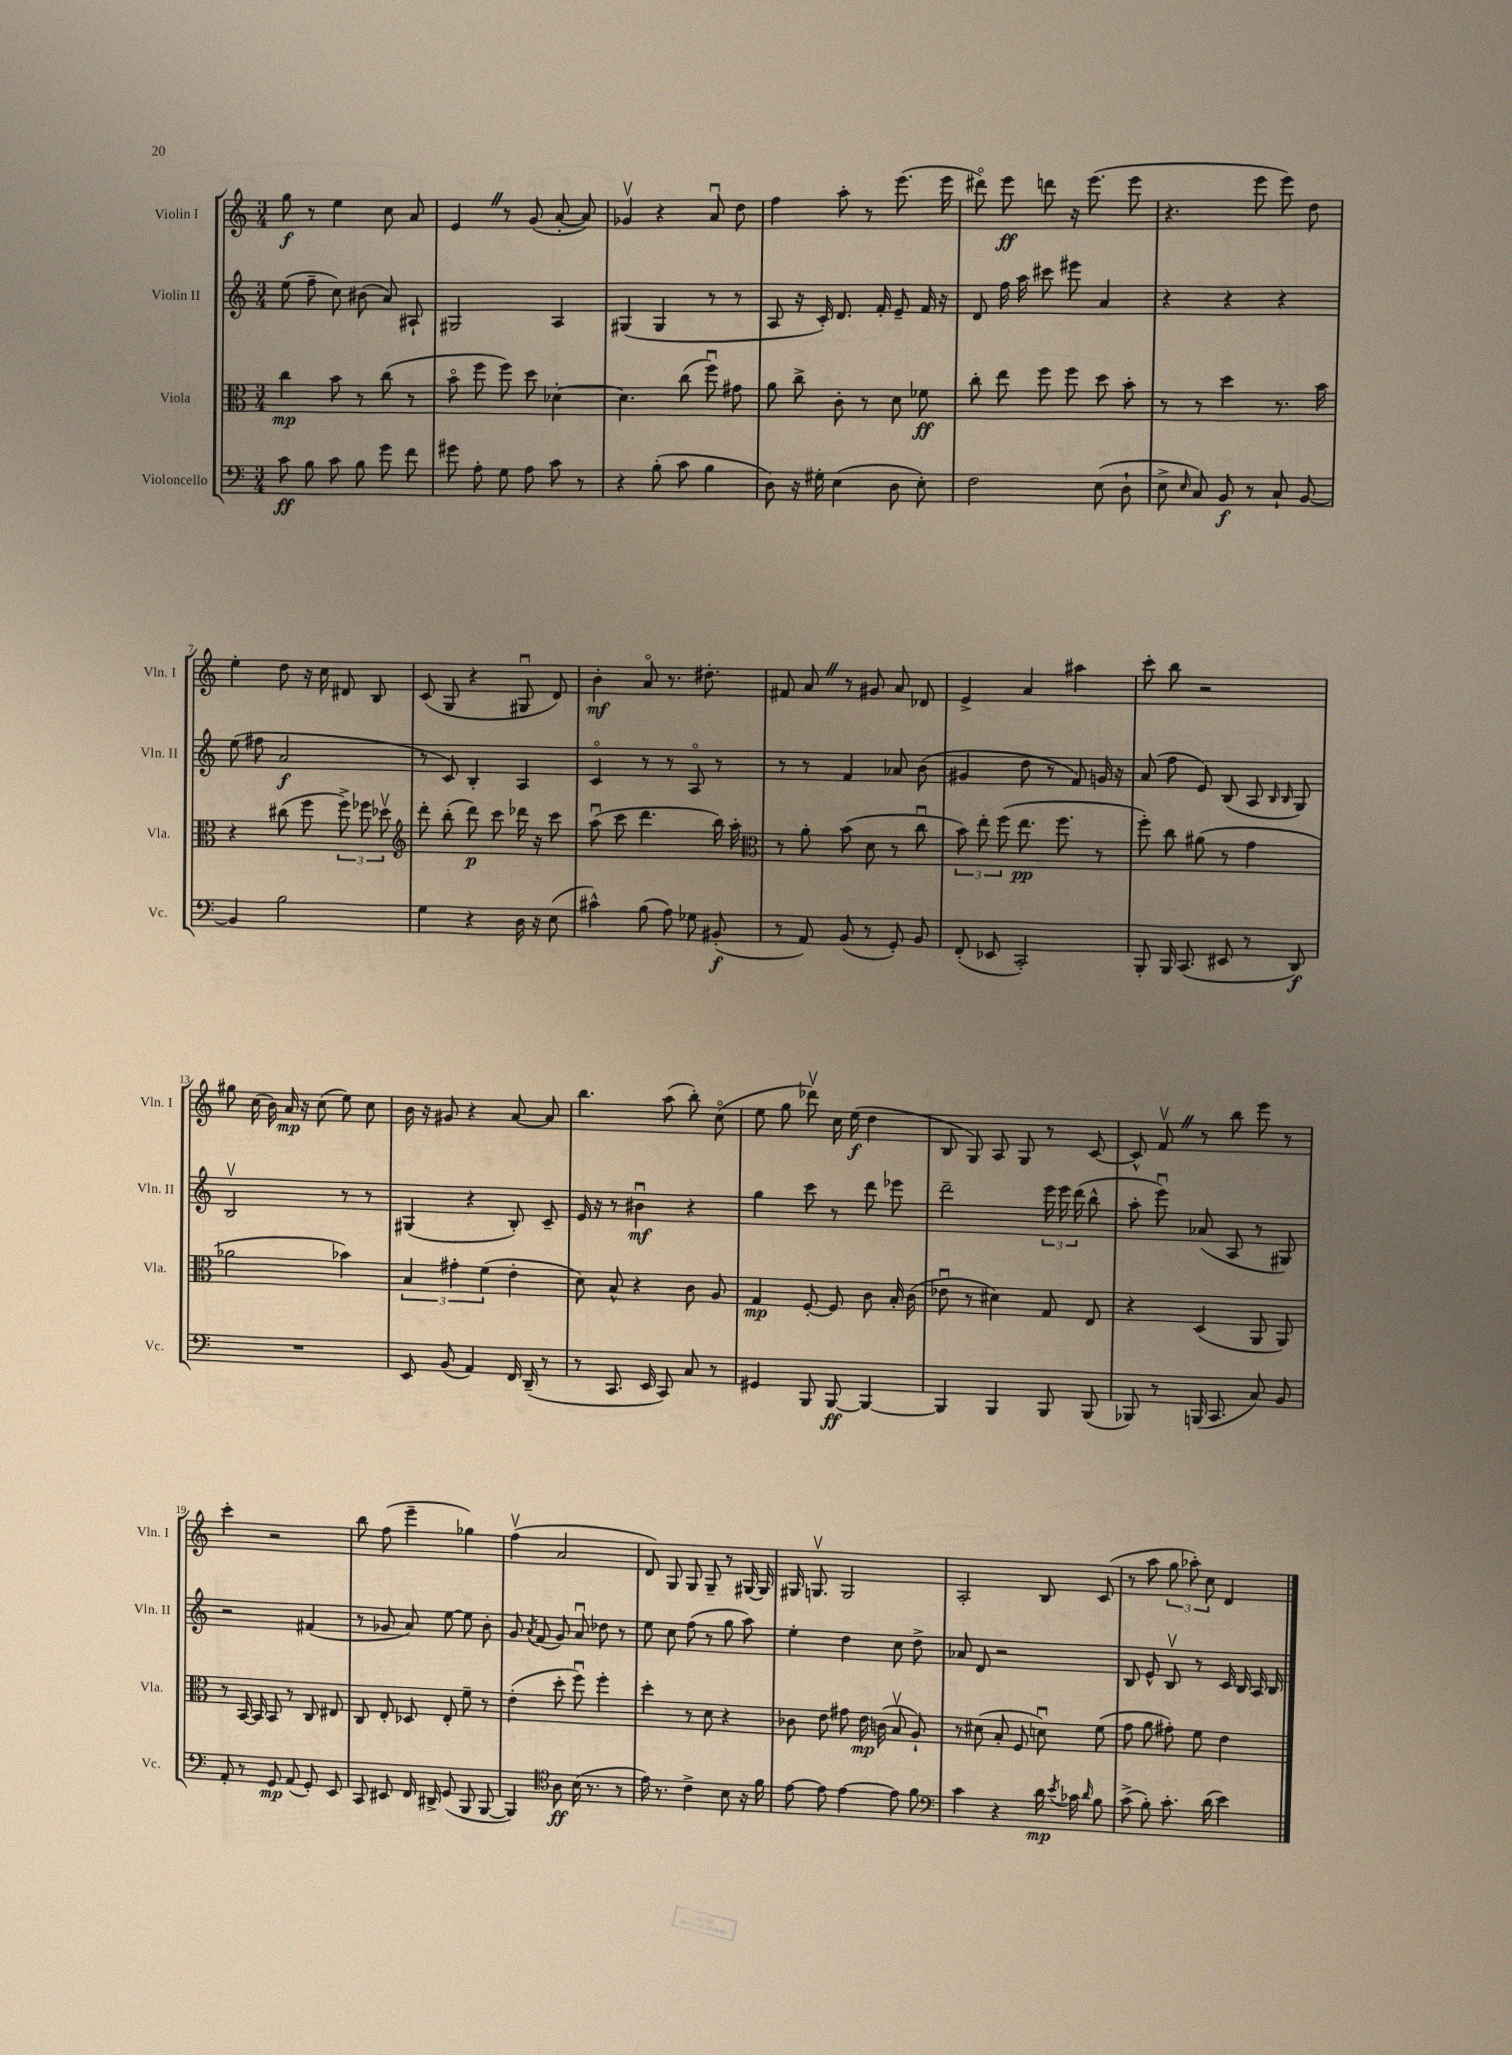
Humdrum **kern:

**kern	**kern	**kern	**kern
*staff4	*staff3	*staff2	*staff1
*clefF4	*clefC3	*clefG2	*clefG2
*k[]	*k[]	*k[]	*k[]
*M3/4	*M3/4	*M3/4	*M3/4
8c\	4cc\	(8ee\	8gg\
8B\	.	8ff~\	8r
8c\	8b\	8cc\)	4ee\
8B\	8r	(8b#\	.
8g\	(8cc\	8a/)	8cc\
8f\	8r	8A#`/	8a/
=	=	=	=
8g#\	8bo\	2G#/	4e/
8A'\	8ff\	.	.
8G\	8ff\)	.	8r
8A\	8dd\	.	(8g/
8c\	[4d-'\	4A/	[8a'/
8r	.	.	8a/])
=	=	=	=
4r	4.d-\]	(4G#/	4g-v/
(8B'\	.	4G#/	4r
8c\	(8cc\	.	.
4B\	8ffu\)	8r	8au/
.	8g#\	8r	8dd\
=	=	=	=
8D\)	8a\	8A/	4ff\
16r	8cc^\	16r	.
16G#'\	.	16c'/)	.
(4E\	8c'\	8.d/	8aa'\
.	8r	.	8r
.	.	16f'/	.
8D\	8d\	8e~/	(8.eee\
8E'\)	8f-\	16f/	.
.	.	16r	16eee\
=	=	=	=
2F\	8cc'\	8d/	8ddd#o\)
.	8ee\	16ff\	8eee\
.	.	16aa\	.
.	8ff\	8ccc#\	8ddd\
.	8ff\	8eee#\	16r
.	.	.	(8.eee\
(8E\	8dd\	4a/	.
8D`\	8b'\	.	8eee\
=	=	=	=
8E^\	8r	4r	4.r
16qqE/	.	.	.
8C/)	8r	.	.
8BB/	4dd\	4r	.
8r	.	.	8eee\
8C`/	8.r	4r	8eee\)
[8BB/	.	.	8dd\
.	16b\	.	.
=	=	=	=
4BB/]	4r	(8ee\	4ee'\
.	.	8ff#\	.
2B\	(8cc#\	2a/	8dd\
.	8ff\	.	16r
.	.	.	16cc\
.	12ff^\)	.	8d#/
.	12ff-\	.	.
.	.	.	8B/
.	12dd-v\	.	.
=	=	=	=
*	*clefG2	*	*
4G\	8ddd'\	8r	(8c/
.	(8bb'\	8c/)	8G/
4r	8ddd\)	4B'/	4r
.	8ccc\	.	.
16D\	16ddd-\	4A/	8G#u/
16r	16r	.	.
(8E\	8ccc\	.	8d/)
=	=	=	=
4c#^^\)	(8aau\	4co/	4b'\
.	8ccc\	.	.
(8B\	4.ddd\	8r	8ao/
8A\)	.	8r	8.r
8G-\	.	8Ao/	.
.	.	.	8.dd#'\
(8BB#'/	16bb\)	8r	.
.	16aa'\	.	.
=	=	=	=
*	*clefC3	*	*
8r	8r	8r	8f#/
8AA/)	8a'\	8r	8a/
(8BB/	(8b\	4f/	8r
8r	8d\	.	8g#/
8GG'/)	8r	8a-/	8a/
8BB/	8ccu\	(8b\	8d-/
=	=	=	=
(8FF'/	12b\)	4g#/	4e^/
.	12ee'\	.	.
8EE-/	.	.	.
.	(12ff\	.	.
2CC'/)	8.ee\	8dd\	4a/
.	.	8r	.
.	8.ff\	.	.
.	.	8f/)	4aa#\
.	8r	16g/	.
.	.	16r	.
=	=	=	=
8BBB'/	8ff'\)	(8a/	8ccc'\
16BBB/	8cc\	8ff\	8bb\
(8.CC/	.	.	.
.	(8a#\	8e/)	2r
8EE#/	8r	(8B/	.
8r	4g\	8A/	.
.	.	16qqB/	.
.	.	16qqB/	.
8DD/)	.	8G/)	.
=	=	=	=
2.r	2a-\	2Bv/	8gg#\
.	.	.	(16cc\
.	.	.	16b\)
.	.	.	16a/
.	.	.	16r
.	.	.	(8cc\
.	4b-\)	8r	8ee\)
.	.	8r	8cc\
=	=	=	=
8EE/	6B/	(4G#/	16b\
.	.	.	16r
(8BB/	.	.	8g#/
.	6g#'\	.	.
4AA/)	.	4r	4r
.	(6f\	.	.
16FF/	4e'\	8B'/)	[8a/
(16DD~/	.	.	.
8r	.	8c~/	8a/]
=	=	=	=
8r	8d\)	16e/	4.bb\
.	.	16r	.
8.CC/	8B^^/	8r	.
.	4r	4b#u\	.
16EE/	.	.	.
8CC/)	.	.	(8aa\
8C/	8c\	4r	8bb'\)
8r	8A/	.	(8cco\
=	=	=	=
4GG#/	4G/	4gg\	8ee\
.	.	.	8gg\
8BBB/	[8F'/	8ccc\	8ddd-v\)
[8BBB/	8F/]	8r	16cc\
.	.	.	(16ee\
4BBB/_	8c\	8ddd\	4dd\
.	16B'/	8eee-\	.
.	(16c\	.	.
=	=	=	=
4BBB/]	8e-u\	2ddd~\	8B/
.	8r	.	8G/)
4BBB/	4d#\)	.	8A/
.	.	.	8G/
8BBB/	8G/	24eee\	8r
.	.	24eee\	.
.	.	(24ddd\	.
(8BBB/	8E/	8bb^^\	[8c/
=	=	=	=
8BBB-/)	4r	8aa'\	8c^^/]
8r	.	8eeeu\)	8fv/
(16BBB/	(4D/	(8a-/	8r
8.CC/	.	.	.
.	.	8A/	8bb\
8C/)	8AA/	8r	8eee\
8BB/	8AA/)	8G#/)	8r
=	=	=	=
8AA'/	8r	2r	4ccc'\
8r	[16BB/	.	.
.	16BB/]	.	.
8GG/	8BB/	.	2r
(8AA/	8r	.	.
8GG'/)	8C/	(4f#/	.
8EE/	8E#/	.	.
=	=	=	=
8CC/	8C/	8r	8bb\
8EE#/	8E'/	8g-/	(8ff\
16FF/	8D-/	8a/)	4eee~\
16DD#^/	.	.	.
(8GG/	8E'/	[8ee\	.
8BBB/	8f~\	8ee\]	4gg-\)
[8BBB/	8r	8b'\	.
=	=	=	=
4BBB/])	(4e'\	8g/	(4ffv\
.	.	8qa/	.
.	.	(8f/	.
*clefC4	*	*	*
8A\	8dd'\	8g/)	2a/
(16B\	8ffu\)	8au/	.
8.r	.	.	.
.	4ff'\	8dd-\	.
8r	.	8r	.
=	=	=	=
16e\)	4dd'\	8ee\	8d/)
8.r	.	.	.
.	.	8cc\	8G/
4c^\	8r	(8ff\	8G/
.	8d\	8r	8G~/
8B\	4r	8gg\	8r
16r	.	8aa\)	[16G#/
16f\	.	.	16G#/]
=	=	=	=
[8e\	8c-\	4ee'\	16G#/
.	.	.	8.Gv/
8e\]	8e\	.	.
[4e\	8g#\	4dd\	2G/
.	16e\	.	.
.	(16c\	.	.
8e\]	8Bv/	8cc\	.
8f\	8A`/)	8dd^\	.
=	=	=	=
*clefF4	*	*	*
4c\	8r	8a-/	2A'/
.	(8d#\	8d/	.
4r	8B'/	2r	.
.	8F/	.	.
16d\	8du\)	.	8B/
8qe/	.	.	.
16c-\	.	.	.
16qqd/	.	.	.
8B\	(8f\	.	(8c/
=	=	=	=
(8c^\	8g\	8B/	8r
8B'\)	8a\	8e^^/	8aa\
8.c'\	8g#'\)	8Bv/	12gg\
.	.	.	12aa-'\)
.	8f\	8r	.
.	.	.	12cc\
(16d\	.	.	.
4e\)	4e\	16c/	4d/
.	.	16B/	.
.	.	16A/	.
.	.	16B/	.
==	==	==	==
*-	*-	*-	*-
